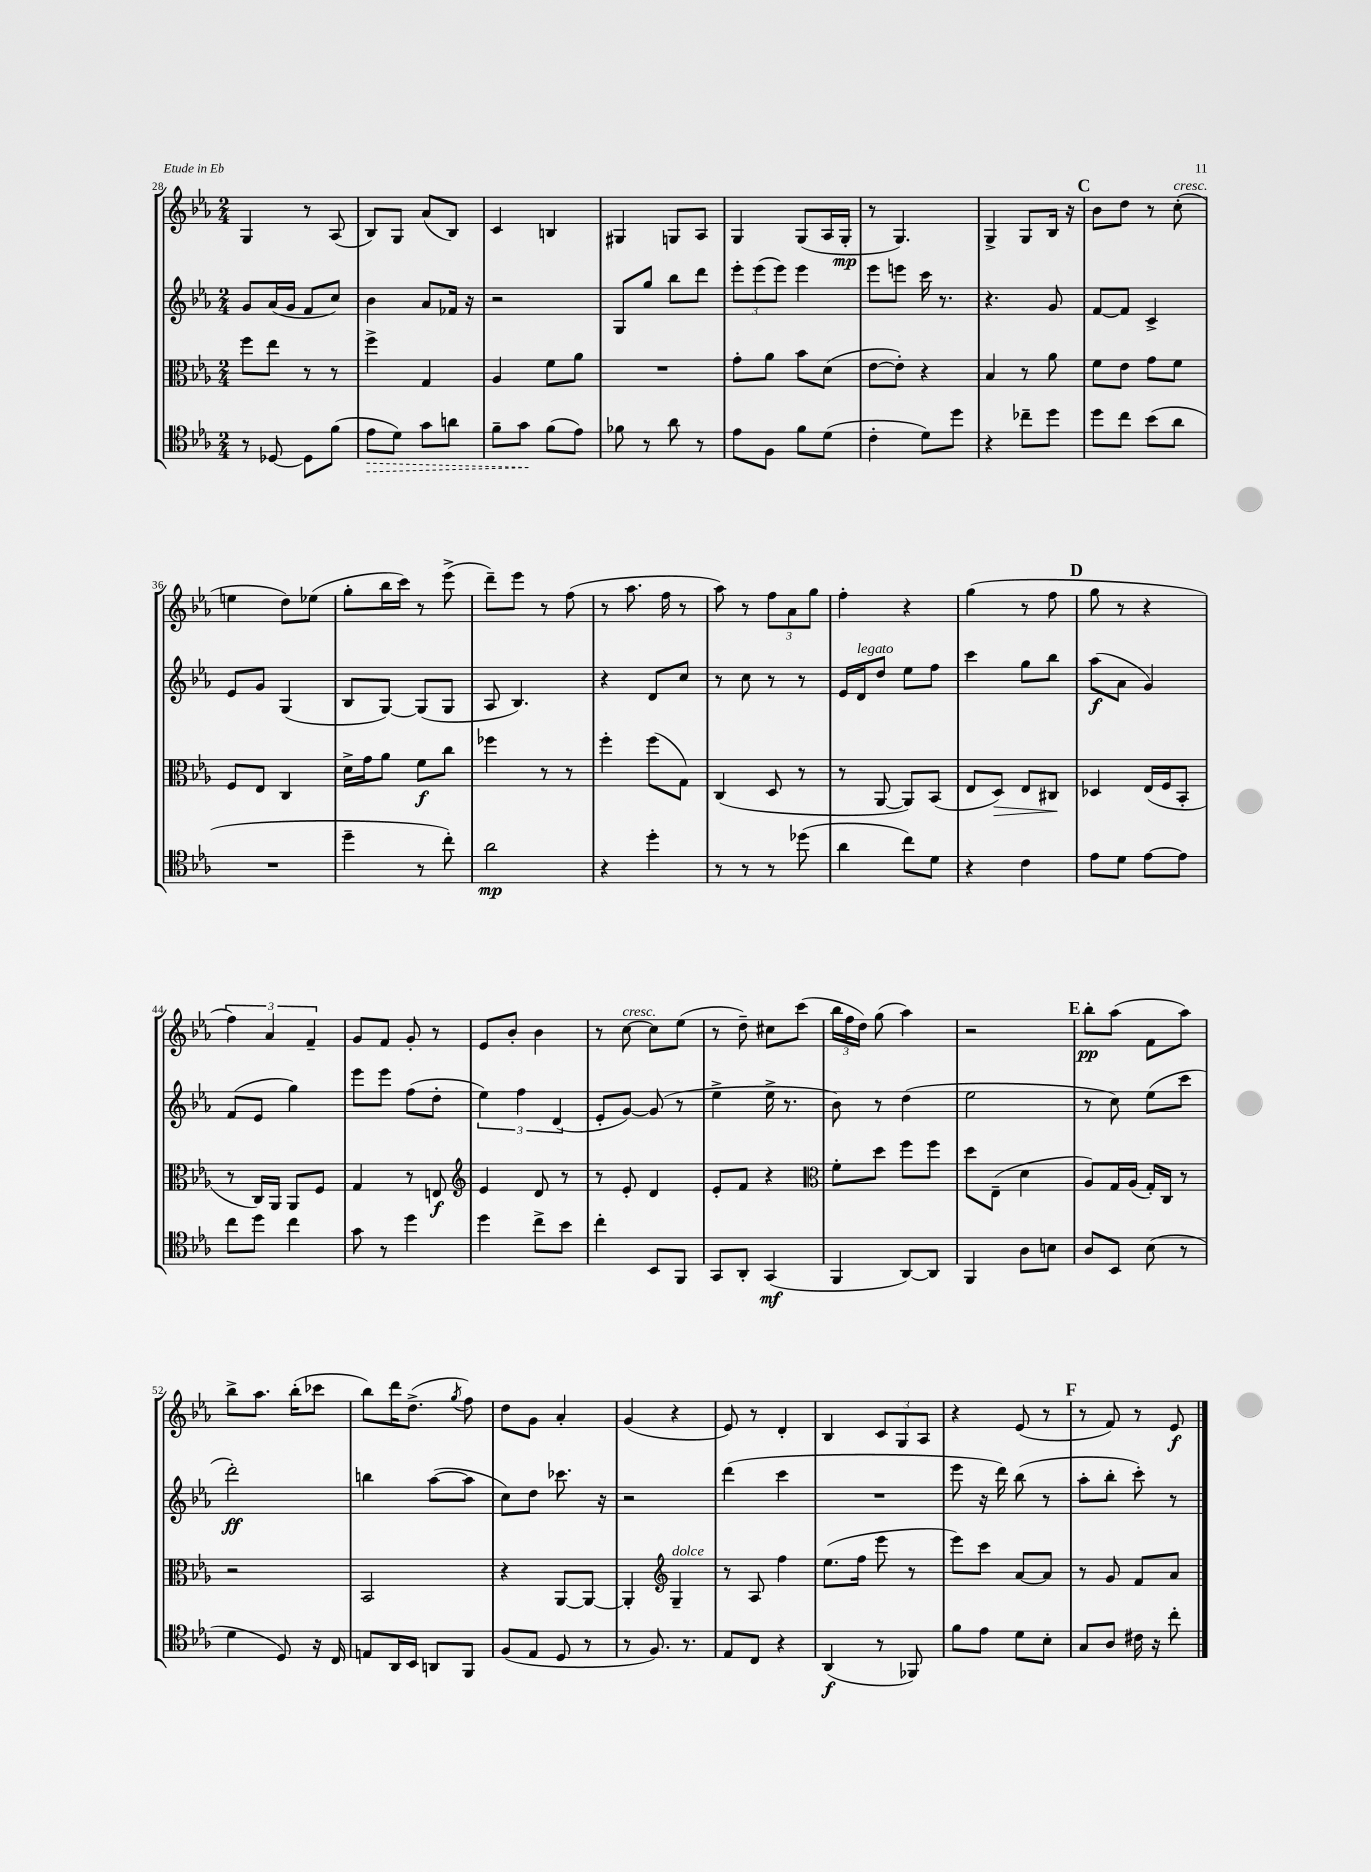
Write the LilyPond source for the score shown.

<<
\new StaffGroup <<
\new Staff = "s0" {
    \clef treble \key ees \major \numericTimeSignature \time 2/4
    \autoBeamOff g4 r8 aes8( |
    bes8[) g8] aes'8[( bes8]) |
    c'4 b4 |
    gis4 g8[ aes8] |
    g4 g8[( aes16 g16]-.\mp |
    r8 g4.) |
    g4-> g8[ bes16] r16 |
    \mark \markup { \bold "C" } bes'8[ d''8] r8 c''8-.^\markup { \italic "cresc." }( |
    e''4 d''8[) ees''8]( |
    g''8[-. bes''16 c'''16]) r8 ees'''8->( |
    d'''8[--) ees'''8] r8 f''8( |
    r8 aes''8. f''16 r8 |
    aes''8) r8 \tuplet 3/2 { f''8[ aes'8 g''8] } |
    f''4-. r4 |
    g''4( r8 f''8 |
    \mark \markup { \bold "D" } g''8 r8 r4 |
    \tuplet 3/2 { f''4) aes'4 f'4-- } |
    g'8[ f'8] g'8-. r8 |
    ees'8[ bes'8]-. bes'4 |
    r8 c''8~^\markup { \italic "cresc." } c''8[ ees''8]( |
    r8 d''8--) cis''8[ c'''8]( |
    \tuplet 3/2 { bes''16[ f''16 d''16]) } g''8( aes''4) |
    r2 |
    \mark \markup { \bold "E" } bes''8[-.\pp aes''8]( f'8[ aes''8]) |
    bes''8[-> aes''8.] bes''16[-.( ces'''8] |
    bes''8[) d'''16 d''8.]->( \acciaccatura { g''8 } f''8) |
    d''8[ g'8] aes'4-. |
    g'4( r4 |
    ees'8) r8 d'4-. |
    bes4 \tuplet 3/2 { c'8[ g8 aes8] } |
    r4 ees'8( r8 |
    \mark \markup { \bold "F" } r8 f'8) r8 ees'8\f \bar "|." |
}
\new Staff = "s1" {
    \clef treble \key ees \major \numericTimeSignature \time 2/4
    \autoBeamOff g'8[ aes'16( g'16] f'8[ c''8]) |
    bes'4 aes'8[ fes'16] r16 |
    r2 |
    g8[ g''8] bes''8[ d'''8] |
    \tuplet 3/2 { ees'''8[-. ees'''8( ees'''8]) } ees'''4 |
    ees'''8[ e'''8] c'''16 r8. |
    r4. g'8 |
    \mark \markup { \bold "C" } f'8[~ f'8] c'4-> |
    ees'8[ g'8] g4( |
    bes8[ g8]~) g8[( g8] |
    aes8 bes4.) |
    r4 d'8[ c''8] |
    r8 c''8 r8 r8 |
    ees'16[ d'16^\markup { \italic "legato" } d''8] ees''8[ f''8] |
    c'''4 g''8[ bes''8] |
    \mark \markup { \bold "D" } aes''8[\f( aes'8] g'4) |
    f'8[( ees'8] g''4) |
    ees'''8[ ees'''8] f''8[( d''8]-. |
    \tuplet 3/2 { ees''4) f''4 d'4( } |
    ees'8[-. g'8]~) g'8( r8 |
    ees''4-> ees''16-> r8. |
    bes'8) r8 d''4( |
    ees''2 |
    \mark \markup { \bold "E" } r8 c''8) ees''8[( c'''8] |
    d'''2-.\ff) |
    b''4 aes''8[~( aes''8] |
    c''8[) d''8] ces'''8. r16 |
    r2 |
    d'''4( c'''4 |
    R2 |
    ees'''8 r16 d'''16) bes''8( r8 |
    \mark \markup { \bold "F" } aes''8[-. bes''8]-. c'''8-.) r8 \bar "|." |
}
\new Staff = "s2" {
    \clef alto \key ees \major \numericTimeSignature \time 2/4
    \autoBeamOff f''8[ ees''8] r8 r8 |
    f''4-> g4 |
    aes4 f'8[ aes'8] |
    R2 |
    g'8[-. aes'8] bes'8[ d'8]( |
    ees'8[~ ees'8]-.) r4 |
    bes4 r8 aes'8 |
    \mark \markup { \bold "C" } f'8[ ees'8] g'8[ f'8] |
    f8[ ees8] c4 |
    d'16[-> g'16 aes'8] f'8[\f c''8] |
    fes''4 r8 r8 |
    f''4-. f''8[( g8]) |
    c4( d8 r8 |
    r8 aes,8~ aes,8[) bes,8]( |
    ees8[ d8]\>) ees8[ cis8]\! |
    \mark \markup { \bold "D" } des4 ees16[( f16 bes,8]-. |
    r8 c16[) aes,16] aes,8[ f8] |
    g4 r8 e8\f |
    \clef treble ees'4 d'8 r8 |
    r8 ees'8-. d'4 |
    ees'8[-. f'8] r4 |
    \clef alto f'8[-. d''8] f''8[ f''8] |
    d''8[ ees8]--( d'4 |
    \mark \markup { \bold "E" } aes8[) g16 aes16]( g16[-.) c16] r8 |
    r2 |
    bes,2 |
    r4 aes,8[~ aes,8]~ |
    aes,4-. \clef treble g4--^\markup { \italic "dolce" } |
    r8 aes8 f''4 |
    ees''8.[( f''16] ees'''8 r8 |
    ees'''8[) c'''8] aes'8[~ aes'8] |
    \mark \markup { \bold "F" } r8 g'8 f'8[ aes'8] \bar "|." |
}
\new Staff = "s3" {
    \clef tenor \key ees \major \numericTimeSignature \time 2/4
    \autoBeamOff r8 des8~ des8[ f'8]( |
    \once \override Hairpin.style = #'dashed-line ees'8[\> d'8]) g'8[ a'8] |
    f'8[-- g'8]\! f'8[( ees'8]) |
    fes'8 r8 aes'8 r8 |
    ees'8[ f8] f'8[ d'8]( |
    c'4-. d'8[) d''8] |
    r4 ces''8[-- d''8] |
    \mark \markup { \bold "C" } d''8[ c''8] bes'8[( aes'8] |
    R2 |
    d''4-- r8 c''8-.) |
    aes'2\mp |
    r4 d''4-. |
    r8 r8 r8 des''8( |
    aes'4 c''8[) d'8] |
    r4 c'4 |
    \mark \markup { \bold "D" } ees'8[ d'8] ees'8[~ ees'8] |
    c''8[ d''8] c''4 |
    g'8 r8 d''4 |
    d''4 c''8[-> bes'8] |
    c''4-. bes,8[ f,8] |
    g,8[ aes,8]-. g,4\mf( |
    f,4 aes,8[~) aes,8] |
    f,4 aes8[ b8] |
    \mark \markup { \bold "E" } aes8[ bes,8] bes8( r8 |
    d'4 d8) r16 c16 |
    e8[ aes,16 bes,16] a,8[ f,8] |
    f8[( ees8] d8 r8 |
    r8 f8.) r8. |
    ees8[ c8] r4 |
    aes,4\f( r8 fes,8) |
    f'8[ ees'8] d'8[ bes8]-. |
    \mark \markup { \bold "F" } g8[ aes8] cis'16 r16 c''8-. \bar "|." |
}
>>
>>
\layout { \context { \Score currentBarNumber = #28 } }
